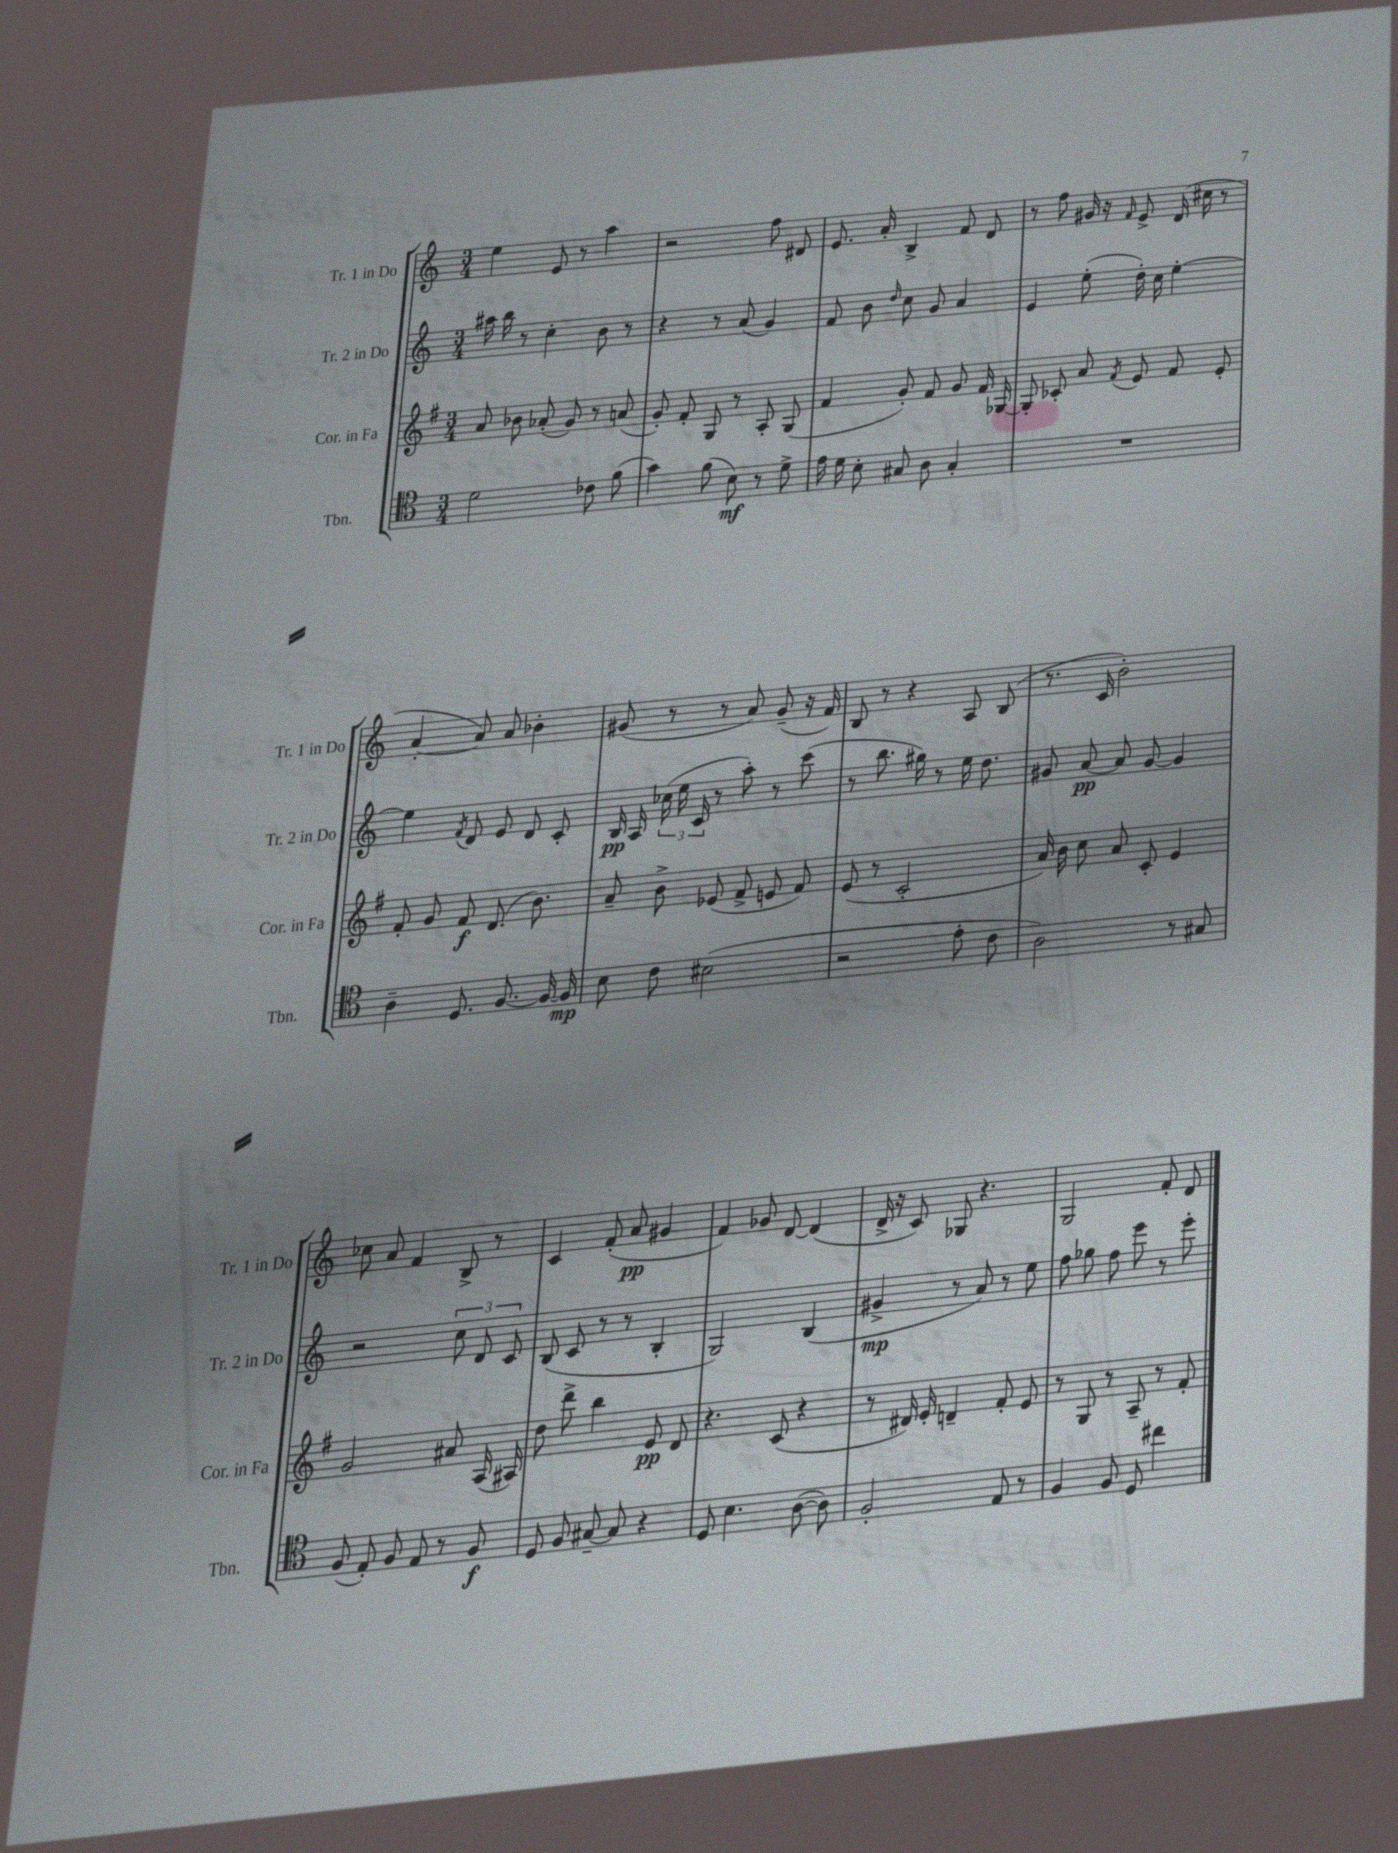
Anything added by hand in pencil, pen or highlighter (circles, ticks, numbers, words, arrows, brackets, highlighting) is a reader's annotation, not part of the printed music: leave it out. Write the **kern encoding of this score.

**kern	**dynam	**kern	**dynam	**kern	**dynam	**kern	**dynam
*part4	*part4	*part3	*part3	*part2	*part2	*part1	*part1
*staff4	*staff4	*staff3	*staff3	*staff2	*staff2	*staff1	*staff1
*I"Tbn.	*	*I"Cor. in Fa	*	*I"Tr. 2 in Do	*	*I"Tr. 1 in Do	*
*I'Tbn.	*	*I'Cor. in Fa	*	*I'Tr. 2 in Do	*	*I'Tr. 1 in Do	*
*clefC4	*	*clefG2	*	*clefG2	*	*clefG2	*
*k[]	*	*k[f#]	*	*k[]	*	*k[]	*
*M3/4	*	*M3/4	*	*M3/4	*	*M3/4	*
=15	=15	=15	=15	=15	=15	=15	=15
2d\	.	8a/	.	16aa#X\	.	4ee\	.
.	.	.	.	16bb\	.	.	.
.	.	8b-X\	.	8r	.	.	.
.	.	(8a-X'/	.	4cc'\	.	8e/	.
.	.	8g/)	.	.	.	8r	.
8c-X\	.	8r	.	8b\	.	4aa\	.
(8f\	.	(8an/	.	8r	.	.	.
=16	=16	=16	=16	=16	=16	=16	=16
4g\)	.	8g'/)	.	4r	.	2r	.
.	.	8f#'/	.	.	.	.	.
(8f\	.	8G/	.	8r	.	.	.
8B\)	mf	8r	.	(8a/	.	.	.
8r	.	8A'/	.	4g/)	.	8ff\	.
8d^\	.	(8G/	.	.	.	8d#X/	.
=17	=17	=17	=17	=17	=17	=17	=17
16e\	.	4f#/	.	8f/	.	8.e/	.
16d\	.	.	.	.	.	.	.
8B'\	.	.	.	8b\	.	.	.
.	.	.	.	.	.	16a'/	.
.	.	.	.	16qqdd/	.	.	.
8G#X/	.	8g'/)	.	8cc\	.	4B^/	.
8A\	.	8f#/	.	8g/	.	.	.
4G#'/	.	8g/	.	4a/	.	8f/	.
.	.	16f#/	.	.	.	8d/	.
.	.	[16G-X/	.	.	.	.	.
=18	=18	=18	=18	=18	=18	=18	=18
2.r	.	8G-'/]	.	4e/	.	8r	.
.	.	8c-X'/	.	.	.	8ff\	.
.	.	8a/	.	(8ee'\	.	16g#X/	.
.	.	.	.	.	.	16r	.
.	.	8qf#/	.	.	.	16qqf/	.
.	.	8e/	.	16dd'\)	.	8e^/	.
.	.	.	.	16cc\	.	.	.
.	.	8f#/	.	[4ee'\	.	(16d/	.
.	.	.	.	.	.	16cc#X\	.
.	.	8e'/	.	.	.	8r	.
!!LO:LB:g=z
=19	=19	=19	=19	=19	=19	=19	=19
4A~\	.	8f#'/	.	4ee\]	.	[4a'/	.
.	.	8g/	.	.	.	.	.
.	.	.	.	8qf/	.	.	.
8.D/	.	8f#/	f	8d/	.	8a/])	.
.	.	(8.d/	.	8e/	.	8a/	.
[8.F/	.	.	.	.	.	.	.
.	.	.	.	8d/	.	4b-X'\	.
.	.	8.b\)	.	.	.	.	.
16F/_	.	.	.	8c'/	.	.	.
16F/]	mp	.	.	.	.	.	.
=20	=20	=20	=20	=20	=20	=20	=20
8B\	.	8a~/	.	16B/	pp	(8g#X/	.
.	.	.	.	16A/	.	.	.
8c\	.	8b^\	.	(24cc-X\	.	8r	.
.	.	.	.	24ee\	.	.	.
.	.	.	.	24c/	.	.	.
(2B#X\	.	(8e-X/	.	8r	.	8r	.
.	.	8f#^/	.	8aa'\)	.	8a/)	.
.	.	8en/	.	8r	.	(8g#~/	.
.	.	8f#/)	.	(8ccc\	.	16r	.
.	.	.	.	.	.	16f/)	.
=21	=21	=21	=21	=21	=21	=21	=21
2r	.	(8e/	.	8r	.	8B/	.
.	.	8r	.	8.bb\	.	8r	.
.	.	2c'/	.	.	.	4r	.
.	.	.	.	16gg#X\)	.	.	.
.	.	.	.	8r	.	.	.
8e'\	.	.	.	16ee\	.	8A/	.
.	.	.	.	8.dd\	.	.	.
8c\	.	.	.	.	.	(8B/	.
=22	=22	=22	=22	=22	=22	=22	=22
2A\)	.	16a/)	.	8g#X/	.	8.r	.
.	.	16b\	.	.	.	.	.
.	.	8cc\	.	[8a/	pp	.	.
.	.	.	.	.	.	16c/	.
.	.	8a/	.	8a/]	.	2b'\)	.
.	.	8c'/	.	[8g#/	.	.	.
8r	.	4e/	.	4g#/]	.	.	.
8G#X/	.	.	.	.	.	.	.
!!LO:LB:g=z
=23	=23	=23	=23	=23	=23	=23	=23
(8F/	.	2g/	.	2r	.	8cc-X\	.
8E'/)	.	.	.	.	.	8a/	.
8F/	.	.	.	.	.	4f/	.
8E/	.	.	.	.	.	.	.
8r	.	8a#X/	.	12cc\	.	8B^/	.
.	.	.	.	12d/	.	.	.
8F/	f	(16A/	.	.	.	8r	.
.	.	.	.	12c/	.	.	.
.	.	16A#X/)	.	.	.	.	.
=24	=24	=24	=24	=24	=24	=24	=24
8D/	.	8dd\	.	(8B/	.	4c/	.
8F/	.	8ddd^\	.	8c/	.	.	.
[8G#X~/	.	4bb\	.	8r	.	(8f'/	.
8G#/]	.	.	.	8r	.	8a/	pp
4r	.	8e/	pp	4B'/	.	4g#X/	.
.	.	8d/	.	.	.	.	.
=25	=25	=25	=25	=25	=25	=25	=25
8D/	.	4.r	.	2G/)	.	4f/)	.
4.B\	.	.	.	.	.	.	.
.	.	.	.	.	.	8g-X/	.
.	.	(8c/	.	.	.	[8d/	.
([8A\	.	4r	.	(4B/	.	(4d/]	.
8A\])	.	.	.	.	.	.	.
=26	=26	=26	=26	=26	=26	=26	=26
2F'/	.	8r	.	4g#X^/	mp	16d^/	.
.	.	.	.	.	.	16r	.
.	.	16d#X/)	.	.	.	8c/)	.
.	.	16e'/	.	.	.	.	.
.	.	4dn~/	.	8r	.	8G-X/	.
.	.	.	.	8a/)	.	4.r	.
8E/	.	8f#'/	.	8r	.	.	.
8r	.	8e/	.	8ee\	.	.	.
=27	=27	=27	=27	=27	=27	=27	=27
4F/	.	8r	.	8ff\	.	2G/	.
.	.	8G/	.	8gg-X\	.	.	.
8F/	.	8r	.	8ff\	.	.	.
8D/	.	8A~/	.	8eee\	.	.	.
4cc#X\	.	8r	.	8r	.	8f'/	.
.	.	8f#'/	.	8eee'\	.	8d/	.
==	==	==	==	==	==	==	==
*-	*-	*-	*-	*-	*-	*-	*-
